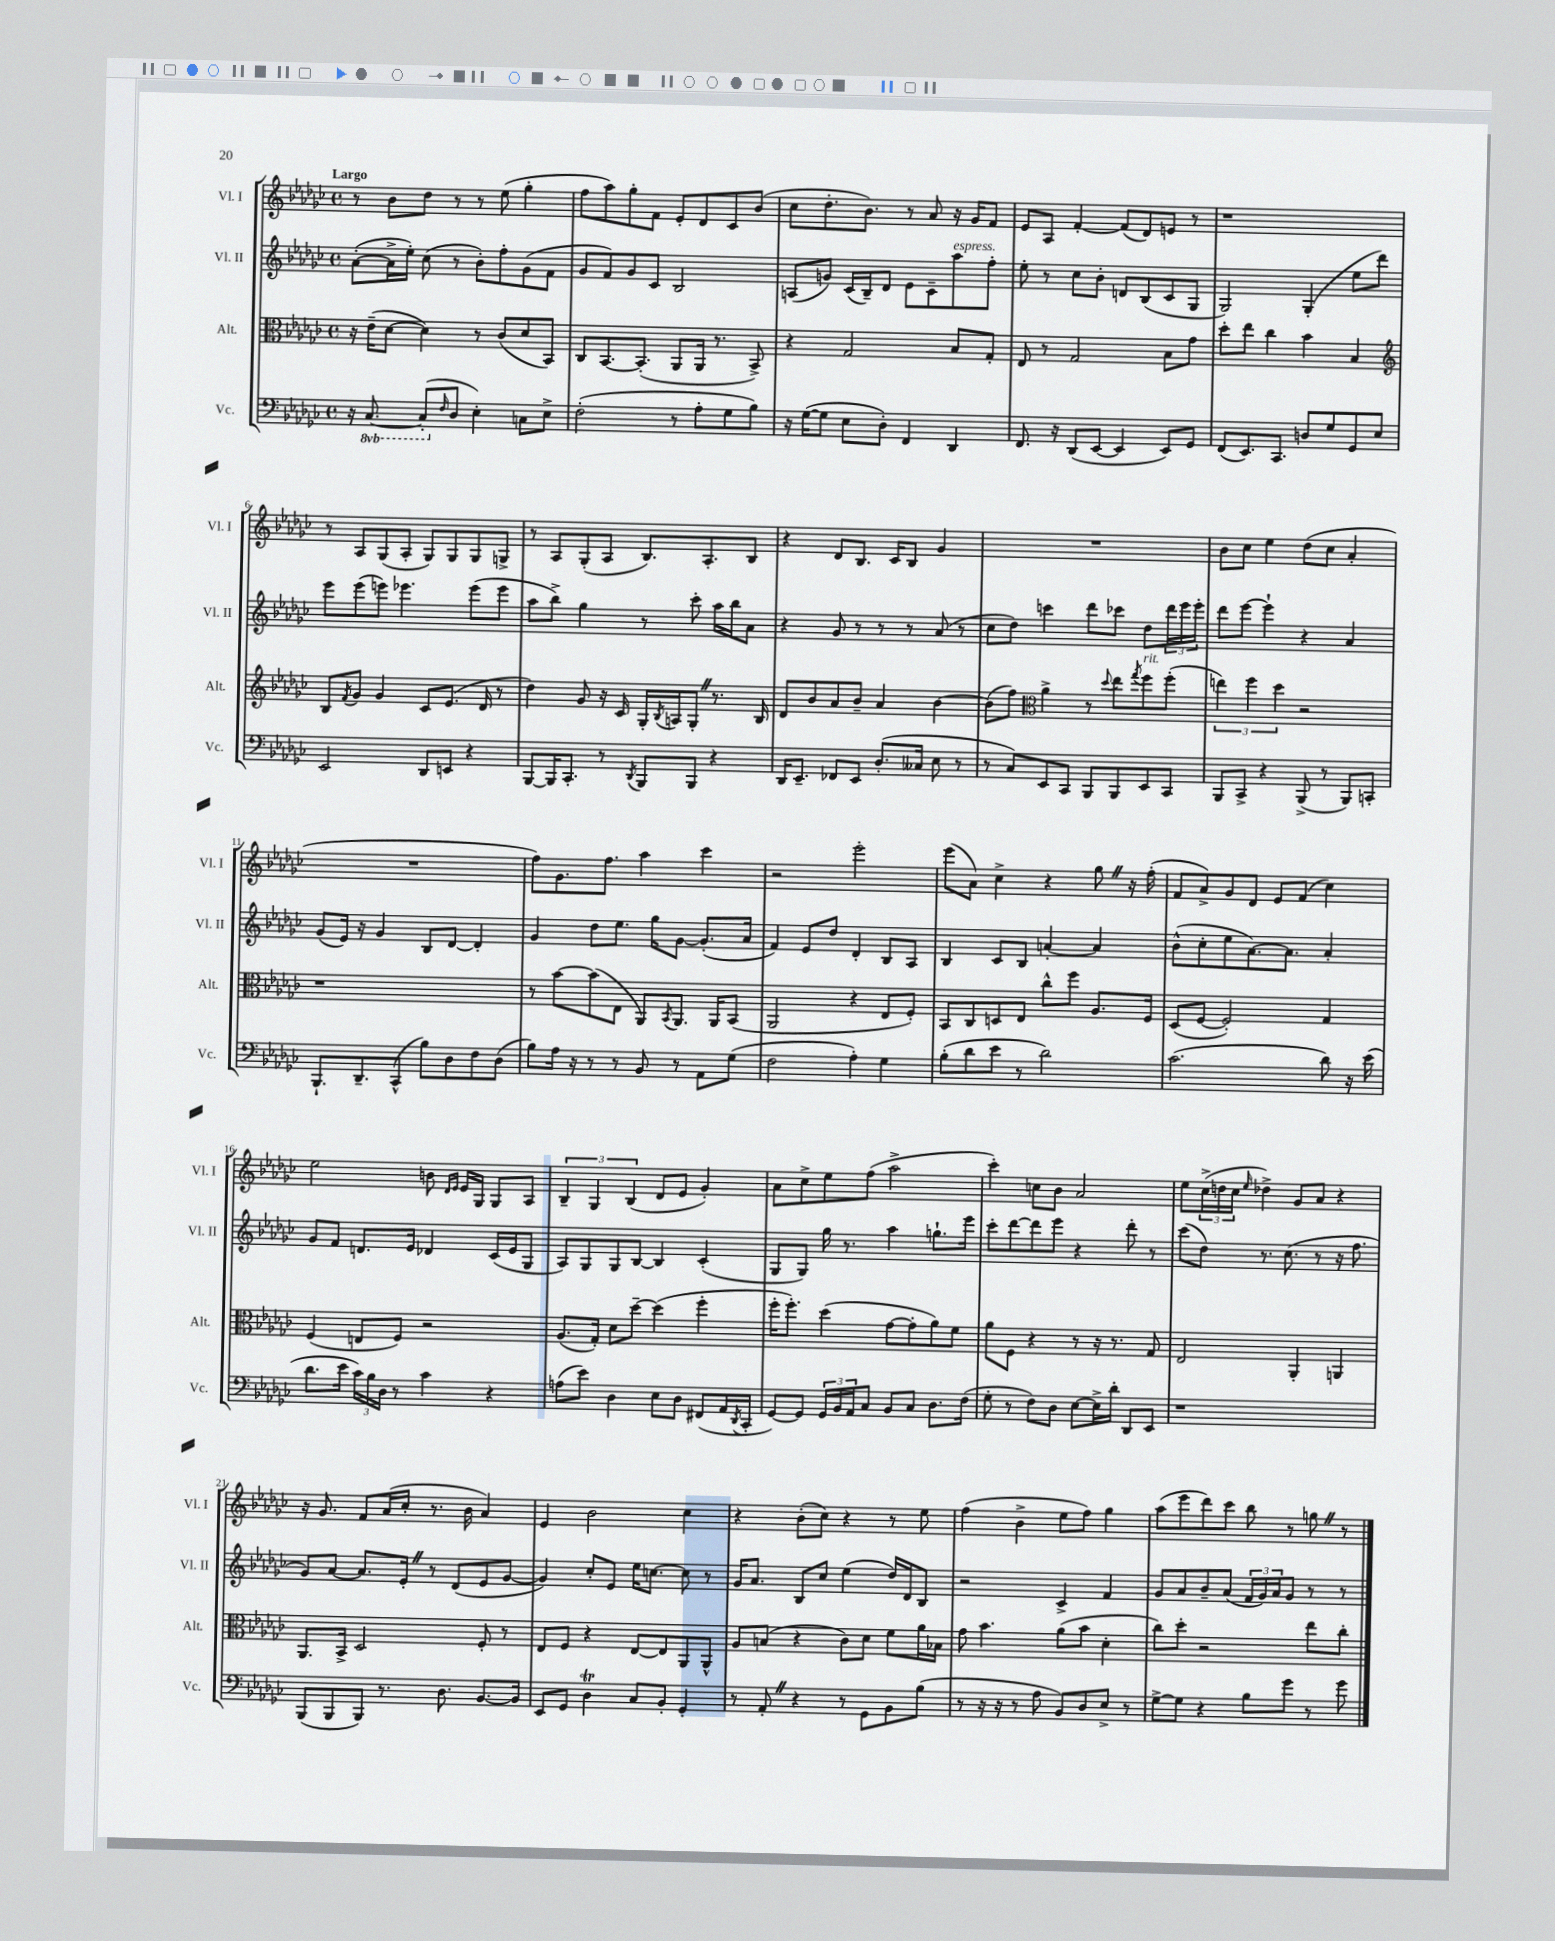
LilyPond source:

<<
\new StaffGroup <<
\new Staff = "s0" \with { instrumentName = "Vl. I" shortInstrumentName = "Vl. I" } {
    \clef treble \key ges \major \defaultTimeSignature \time 4/4 \tempo "Largo"
    r8 bes'8 des''8 r8 r8 ees''8( ges''4-. |
    f''8 aes''8) ges''8-. f'8 ees'8-. des'8 ces'8 bes'8( |
    ces''8 des''8.-. bes'8.) r8 aes'8 r16 ges'16 f'8 |
    ees'8 aes8 f'4~-. f'8( des'8) e'8 r8 |
    r1 |
    r8 aes8 ges8( aes8-. ges8) ges8 ges8 g8-> |
    r8 aes8 ges8-.( aes8 bes8.) aes8.-. bes8 |
    r4 des'8 bes8. ces'16 bes8 ges'4 |
    R1 |
    bes'8 ces''8 ees''4 des''8( ces''8 aes'4-. |
    R1 |
    f''8) ges'8. f''8. aes''4 ces'''4 |
    r2 ees'''2-. |
    ees'''8( aes'8) ces''4-> r4 ges''8 \once \override BreathingSign.text = \markup { \musicglyph "scripts.caesura.straight" } \breathe r16 f''16-.( |
    f'8 aes'8->) ges'8 des'8 ees'8 f'8( ces''4) |
    ees''2 b'8 \grace { des'16 ees'16 } ees'16 ges16 ges8 aes8 |
    \tuplet 3/2 { bes4-- ges4 bes4( } des'8 ees'8 ges'4-.) |
    aes'8 ces''8-> ees''8 f''8( aes''2-> |
    ces'''4-.) c''8 bes'8 aes'2 |
    ees''8 \tuplet 3/2 { ces''16->( d''16 ces''16 } \grace { ees''16 } des''4->) ges'8 aes'8 r4 |
    r16 ges'8. f'8 aes'16( ces''16-. r8. bes'16 aes'4) |
    ees'4 bes'2 ces''4 |
    r4 bes'8-.( ces''8) r4 r8 ees''8 |
    f''4( bes'4-> ees''8 f''8) ges''4 |
    aes''8( ees'''8 des'''8) ces'''8 bes''8 r8 g''8 \once \override BreathingSign.text = \markup { \musicglyph "scripts.caesura.straight" } \breathe r8 \bar "|." |
}
\new Staff = "s1" \with { instrumentName = "Vl. II" shortInstrumentName = "Vl. II" } {
    \clef treble \key ges \major \defaultTimeSignature \time 4/4
    aes'8~-.( aes'16-> ees''16-.) ces''8( r8 bes'8-.) f''8-. ges'8( f'8 |
    ges'8 f'8) ges'8 ces'8 bes2 |
    a8( g'8) ces'16( bes16--) des'8 ees'8 ces'8-- aes''8^\markup { \italic "espress." } f''8-. |
    ees''8-. r8 ces''8 bes'8-. d'8 bes8( ces'8 ges8 |
    ges2) ges4-.( ees''8 des'''8) |
    ees'''8 ees'''8( e'''8) ees'''4. ees'''8( ees'''8 |
    aes''8 bes''8->) ges''4 r8 ces'''8-. aes''16 bes''16 aes'8 |
    r4 ges'8 r8 r8 r8 aes'8( r8 |
    ces''8 des''8) c'''4 des'''8 ces'''8 des''8 \tuplet 3/2 { des'''16 ees'''16 ees'''16-. } |
    des'''8 ees'''8~ ees'''4-! r4 aes'4 |
    ges'8( ees'16) r16 ges'4 bes8 des'8~ des'4-. |
    ges'4 des''8 ees''8. ges''16 ges'8~ ges'8.-.( aes'16 |
    f'4) ees'8 des''8 des'4-. bes8 aes8 |
    bes4 ces'8 bes8 a'4~-. a'4 |
    bes'8-^( ces''8-. ees''8 aes'8.~) aes'8. aes'4-. |
    ges'8 f'8 d'8. ees'16 des'4 ces'16( ees'16 ges8 |
    aes8) ges8 ges8 bes8~ bes4 ces'4-.( |
    ges8 ges8) ges''16 r8. aes''4 g''8.-! ees'''16 |
    ces'''8-. des'''8~ des'''8 ees'''8 r4 des'''8-. r8 |
    ces'''8( des''8) r8. ces''8.( r8 r16 f''8. |
    ges'8) aes'8~ aes'8. ees'16-. \once \override BreathingSign.text = \markup { \musicglyph "scripts.caesura.straight" } \breathe r8 des'8( ees'8 ges'8~ |
    ges'4) ces''8-. ees'8 ees''16 c''8.~ c''8 r8 |
    ges'16 aes'8. bes8 ces''8 ees''4( des''16) des'16 bes8 |
    r2 ces'4-> f'4 |
    ges'8 aes'8 bes'8-- aes'8( \tuplet 3/2 { f'16 ges'16) aes'16 } ges'8 r8 r8 \bar "|." |
}
\new Staff = "s2" \with { instrumentName = "Alt." shortInstrumentName = "Alt." } {
    \clef alto \key ges \major \defaultTimeSignature \time 4/4
    r16 ees'16--( des'8~ des'4) r8 ces'8( des'8 bes,8) |
    ces8 bes,8.~ bes,8.-.( aes,8 aes,16 r8. bes,8->) |
    r4 ges2 bes8 ges8-. |
    ees8 r8 ges2 bes8 ges'8 |
    des''8-. ees''8 ces''4 bes'4 bes4 |
    \clef treble bes8 \acciaccatura { f'8 } ges'8 ges'4 ces'8 ees'8.( des'16 r8 |
    des''4) ges'8 r16 ces'16 ges16-. \acciaccatura { bes8 } a16 ges8-. \once \override BreathingSign.text = \markup { \musicglyph "scripts.caesura.straight" } \breathe r8. bes16 |
    des'8 bes'8 aes'8 bes'8-- aes'4 bes'4~ |
    bes'8( f''8) \clef alto aes'4-> r8 \appoggiatura { des''8 } ees''8 \acciaccatura { ges''8 } f''8^\markup { \italic "rit." } f''8-.( |
    \tuplet 3/2 { e''4) f''4 des''4 } r2 |
    r1 |
    r8 bes'8~ bes'8( ees8 aes,8) \acciaccatura { bes,8 } aes,8. aes,16 bes,8( |
    aes,2 r4 ees8 f8-.) |
    bes,8 ces8 d8 ees8 ces''8-^ f''8 aes8. f16 |
    des8( f8~ f2-.) ges4 |
    f4( e8 f8) r2 |
    aes8.( ges16-.) des'8 des''8~-- des''4( f''4-. |
    f''16-. f''8.-.) des''4( ges'8~ ges'8-. aes'8) f'8 |
    aes'8 f8 r4 r8 r16 r8. ges8 |
    ees2 aes,4-. a,4 |
    aes,8. bes,16-> des2 f8-. r8 |
    ees8 f8 r4 ees8~ ees8 aes,8 aes,8-^ |
    aes8 b8( r4 ces'8) des'8 f'8 aes'16 bes16 |
    ges'8 bes'4. aes'8( bes'8 des'4-. |
    ces''8) des''8-. r2 ees''8 ces''8-. \bar "|." |
}
\new Staff = "s3" \with { instrumentName = "Vc." shortInstrumentName = "Vc." } {
    \clef bass \key ges \major \defaultTimeSignature \time 4/4 \set Staff.ottavationMarkups = #ottavation-simple-ordinals
    r16 \ottava #-1 ces,8.~ ces,8-.( \ottava #0 \grace { f16 } des8 ees4-.) c8 ees8-> |
    f2-.( r8 aes8-. ges8 bes8) |
    r16 ges16~( ges8 ees8 des8-.) f,4 des,4 |
    f,8. r16 des,8( ees,8~ ees,4 ees,8) ges,8 |
    f,8( ees,8.) ces,8. d8 ges8 ges,8 ees8 |
    ees,2 des,8 e,8 r4 |
    bes,,8~ bes,,16 ces,8.-. r8 \acciaccatura { des,8 } bes,,8 bes,,8 r4 |
    des,16 ees,8.-- fes,8 ees,8 des8.-.( ceses16 ees8 r8 |
    r8 ces8) ees,8 ces,8 bes,,8 bes,,8 ees,8 ces,8 |
    bes,,8 ces,8-> r4 bes,,8->( r8 bes,,8) c,8-. |
    bes,,8.-! des,8.-- ces,8-^( bes8) des8 f8 des8( |
    bes8) aes16 r16 r8 r8 bes,8 r8 aes,8 ges8( |
    f2 aes4-.) ges4 |
    bes8-.( des'8 ees'8 r8 des'2) |
    ces'2.( des'8) r16 ees'16( |
    des'8. ees'16 \tuplet 3/2 { ces'16) bes16 des16 } r8 ces'4 r4 |
    a8( ees'8) des4 ees8 des8 fis,8( aes,16 \acciaccatura { des,8 } ces,16-. |
    ges,8~) ges,8 \tuplet 3/2 { ges,16 bes,16 aes,16 } ces8 bes,8 ces8 des8. f16( |
    ges8-. r8 f8) des8 ees8~ ees16-> des'16-. des,8 ees,8 |
    r1 |
    bes,,8( bes,,8 bes,,8) r8. des8. bes,8.~ bes,16 |
    ees,8 ges,8 des4\trill ces8 bes,8-. ges,4-. |
    r8 aes,8-. \once \override BreathingSign.text = \markup { \musicglyph "scripts.caesura.straight" } \breathe r4 r8 ges,8 bes,8 bes8( |
    r8 r16 r16 r8 aes8 bes,8) des8 ees8-> r8 |
    ges8~-> ges8 r4 bes8 ges'8 r8 ges'8 \bar "|." |
}
>>
>>
